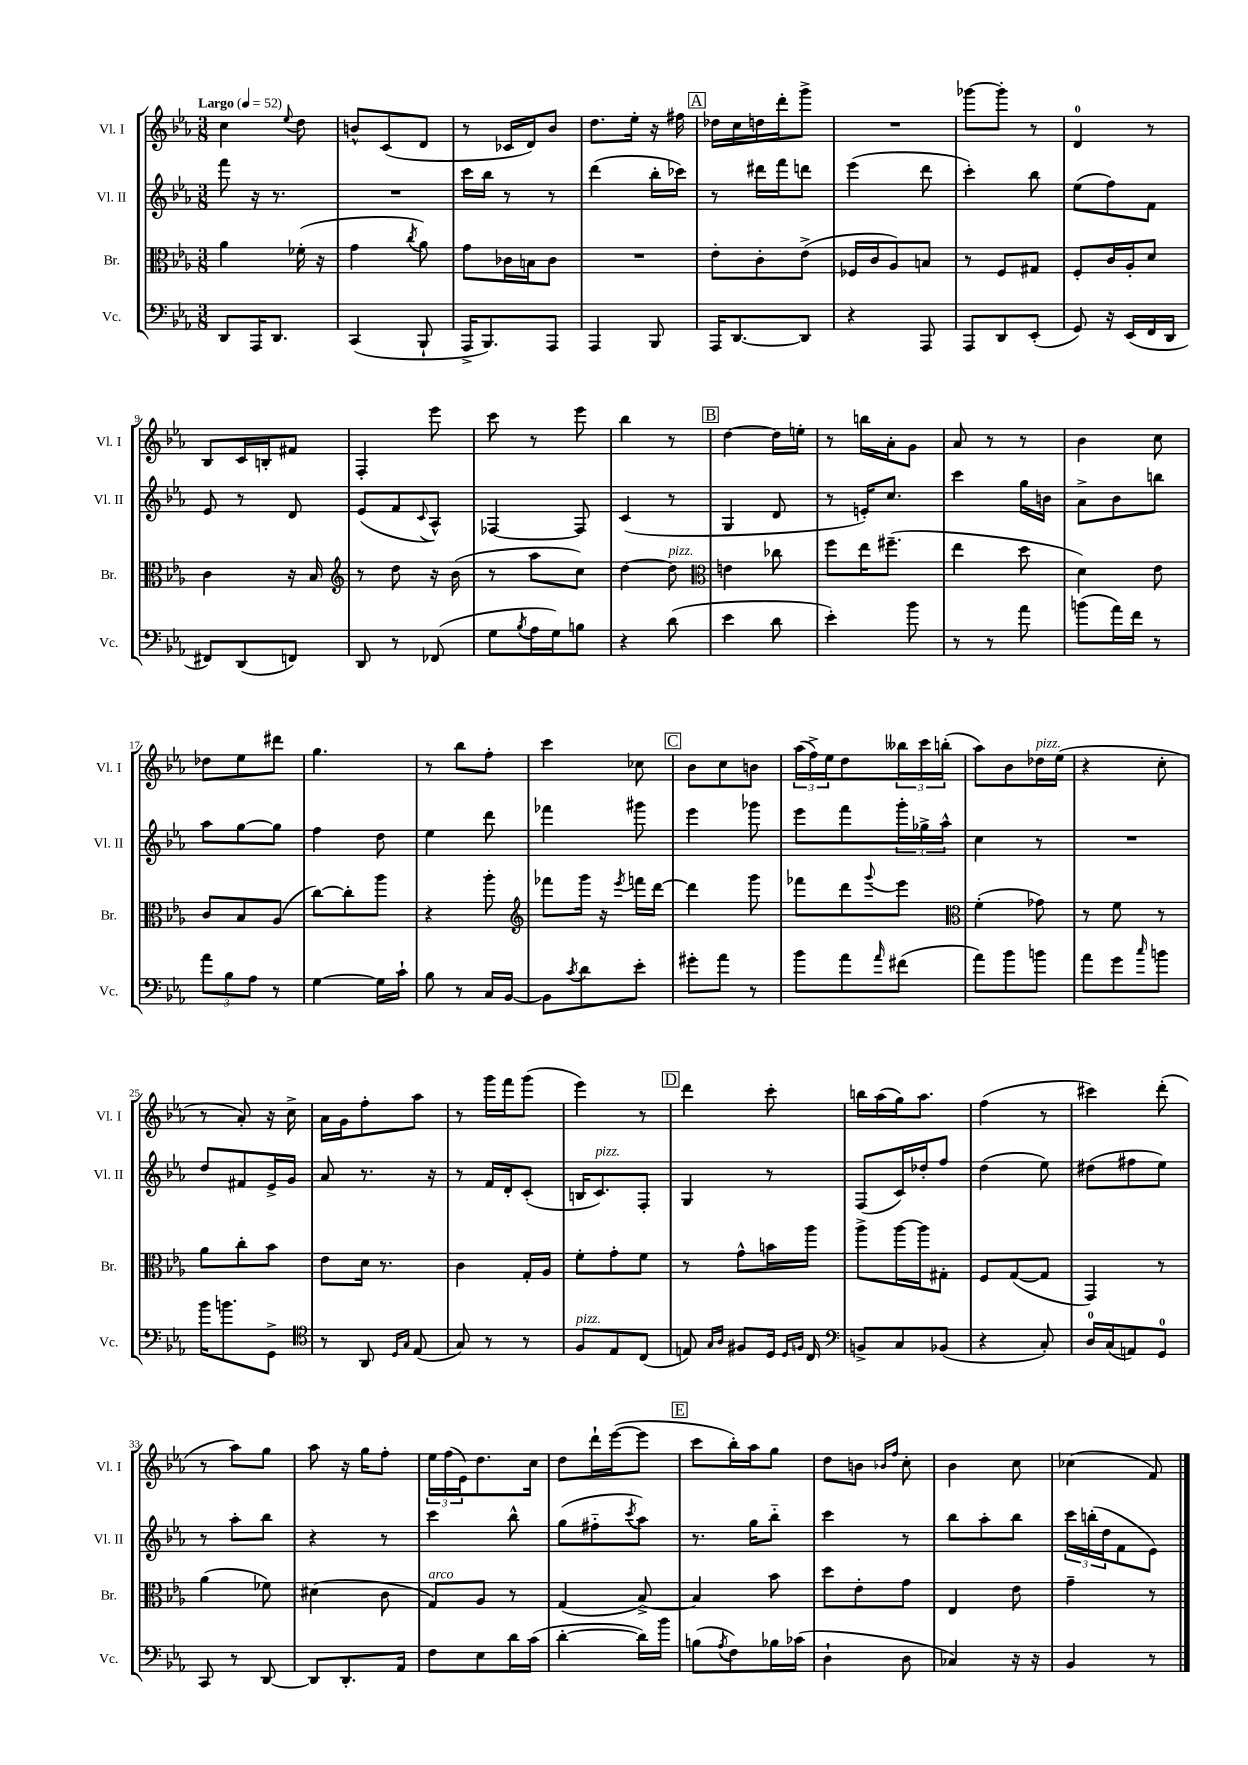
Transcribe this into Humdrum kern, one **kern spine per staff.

**kern	**kern	**kern	**kern
*part4	*part3	*part2	*part1
*staff4	*staff3	*staff2	*staff1
*I"Vc.	*I"Br.	*I"Vl. II	*I"Vl. I
*I'Vc.	*I'Br.	*I'Vl. II	*I'Vl. I
*clefF4	*clefC3	*clefG2	*clefG2
*k[b-e-a-]	*k[b-e-a-]	*k[b-e-a-]	*k[b-e-a-]
*M3/8	*M3/8	*M3/8	*M3/8
*MM52	*MM52	*MM52	*MM52
=1	=1	=1	=1
!	!	!	!LO:TX:a:B:t=Largo
8DD/L	4a-\	8fff\	4cc\
16AAA-/K	.	16r	.
8.DD/J	.	8.r	.
.	.	.	8qqee-/
.	(16f-X'\	.	8dd\
.	16r	.	.
=2	=2	=2	=2
(4CC/	4g\	4.r	8bn^^/L
.	.	.	(8c/
.	8qcc/	.	.
8BBB-`/	8a-\)	.	8d/J
=3	=3	=3	=3
16AAA-^/KL	8g\L	16ccc\LL	8r
8.BBB-/)	.	16bb-\JJ	.
.	16c-X\L	8r	16c-X/LL
.	16Bn\J	.	16d/J)
8AAA-/J	8c-\J	8r	8b-/J
=4	=4	=4	=4
4AAA-/	4.r	(4ddd\	8.dd\L
.	.	.	16ee-'\Jk
8BBB-/	.	16bb-'\LL	16r
.	.	16ccc-X\JJ)	16ff#X\
!!LO:REH:place=s1:t=A
=5	=5	=5	=5
16AAA-/KL	8e-'\L	8r	16dd-X\LL
[8.DD/	.	.	16cc\
.	8c'\	16ddd#X\LL	16ddn\
.	.	16fff\J	16ddd'\J
8DD/J]	(8e-^\J	8dddn\J	8ggg^\J
=6	=6	=6	=6
4r	16F-X/LL	(4eee-\	4.r
.	16c/J	.	.
.	8A-/)	.	.
8AAA-/	8Bn/J	8ddd\	.
=7	=7	=7	=7
8AAA-/L	8r	4ccc'\)	[8ggg-X\L
8DD/	8F/L	.	8ggg-'\J]
(8EE-'/J	8G#X/J	8bb-\	8r
=8	=8	=8	=8
8GG/)	8F'/L	(8ee-\L	4d/
16r	16c/L	8ff\)	.
(16EE-/LL	16A-'/J	.	.
16FF/	8d/J	8f\J	8r
16DD/JJ	.	.	.
!!LO:LB:g=z
=9	=9	=9	=9
8FF#X/L)	4c\	8e-/	8B-/L
(8DD/	.	8r	16c/L
.	.	.	16Bn'/J
8FFn/J)	16r	8d/	8f#X/J
.	16B-/	.	.
=10	=10	=10	=10
*	*clefG2	*	*
8DD/	8r	(8e-/L	4F'/
8r	8dd\	8f/	.
.	.	8qqc/	.
(8FF-X/	16r	8A-^^/J)	8eee-\
.	(16b-\	.	.
=11	=11	=11	=11
8G\L	8r	[4F-X/	8ccc\
8qB-/	.	.	.
16A-\L	8aa-\L	.	8r
16G\J)	.	.	.
8Bn\J	8cc\J)	8F-/]	8eee-\
=12	=12	=12	=12
4r	[4dd\	(4c/	4bb-\
!	!LO:TX:a:i:t=pizz.	!	!
(8d\	8dd\]	8r	8r
!!LO:REH:place=s1:t=B
=13	=13	=13	=13
*	*clefC3	*	*
4e-\	4en\	4G/	[4dd\
8d\	8cc-X\	8d/	16dd\LL]
.	.	.	16een'\JJ
=14	=14	=14	=14
4e-'\)	8ff\L	8r	8r
.	16ee-\K	16en'/KL)	16bbn\LL
.	(8.ff#X~\J	8.cc/J	16a-'\J
8b-\	.	.	8g\J
=15	=15	=15	=15
8r	4ee-\	4ccc\	8a-/
8r	.	.	8r
8a-\	8dd\	16gg\LL	8r
.	.	16bn\JJ	.
=16	=16	=16	=16
(8bn\L	4d\)	8a-^\L	4b-\
16a-\L)	.	8b-\	.
16f\JJ	.	.	.
8r	8e-\	8bbn\J	8cc\
!!LO:LB:g=z
=17	=17	=17	=17
12a-\L	8c/L	8aa-\L	8dd-X\L
12B-\	.	.	.
.	8B-/	[8gg\	8ee-\
12A-\J	.	.	.
8r	(8A-/J	8gg\J]	8ddd#X\J
=18	=18	=18	=18
[4G\	[8cc\L)	4ff\	4.gg\
.	8cc'\]	.	.
16G\LL]	8aa-\J	8dd\	.
16c`\JJ	.	.	.
=19	=19	=19	=19
8B-\	4r	4ee-\	8r
8r	.	.	8bb-\L
16C/LL	8aa-'\	8ddd\	8ff'\J
[16BB-/JJ	.	.	.
=20	=20	=20	=20
*	*clefG2	*	*
8BB-\L]	8fff-X\L	4fff-X\	4ccc\
8qc/	.	.	.
8d\	16ggg\Jk	.	.
.	16r	.	.
.	8qeee-/	.	.
8e-'\J	16fffn\LL	8ggg#X\	8cc-X\
.	[16ddd\JJ	.	.
!!LO:REH:place=s1:t=C
=21	=21	=21	=21
8g#X'\L	4ddd\]	4eee-\	8b-\L
8a-\J	.	.	8cc\
8r	8ggg\	8ggg-X\	8bn\J
=22	=22	=22	=22
8b-\L	8fff-X\L	8eee-\L	(24aa-\LL
.	.	.	24ff^\)
.	.	.	24ee-\J
8a-\	8ddd\	8fff\	8dd\
16qqa-/	8qqggg/	.	.
(8f#X\J	8eee-\J	24ggg'\L	24bb--X\L
.	.	24gg-X^\	24ccc\
.	.	24aa-^^\JJ	(24bbn'\JJ
=23	=23	=23	=23
*	*clefC3	*	*
8a-\L)	(4f'\	4cc\	8aa-\L)
8b-\	.	.	8b-\
!	!	!	!LO:TX:a:i:t=pizz.
8bn\J	8g-X\)	8r	16dd-X\L
.	.	.	(16ee-\JJ
=24	=24	=24	=24
8a-\L	8r	4.r	4r
8g\	8f\	.	.
16qqcc/	.	.	.
8bn\J	8r	.	8cc'\
!!LO:LB:g=z
=25	=25	=25	=25
16b-\KL	8a-\L	8dd/L	8r
8.bn\	.	.	.
.	8cc'\	8f#X/	8a-'/)
8GG^\J	8b-\J	16e-^/L	16r
.	.	16g/JJ	16cc^\
=26	=26	=26	=26
*clefC4	*	*	*
8r	8e-\L	8a-/	16a-\LL
.	.	.	16g\J
8AA-/	16d\Jk	8.r	8ff'\
.	8.r	.	.
16qqD/LL	.	.	.
16qqG/JJ	.	.	.
(8E-/	.	.	8aa-\J
.	.	16r	.
=27	=27	=27	=27
8G/)	4c\	8r	8r
8r	.	16f/LL	16ggg\LL
.	.	16d'/J	16fff\J
8r	16G'/LL	(8c'/J	(8ggg\J
.	16A-/JJ	.	.
=28	=28	=28	=28
!LO:TX:a:i:t=pizz.	!	!	!
8F/L	8f'\L	16Bn/KL	4eee-\)
!	!	!LO:TX:a:i:t=pizz.	!
.	.	8.c/)	.
8E-/	8g'\	.	.
(8C/J	8f\J	8F'/J	8r
!!LO:REH:place=s1:t=D
=29	=29	=29	=29
8En/)	8r	4G/	4ddd\
16qqG/LL	.	.	.
16qqA-/JJ	.	.	.
8F#X/L	8g^^\L	.	.
16D/Jk	16bn\L	8r	8ccc'\
16qqD/LL	.	.	.
16qqFn/JJ	.	.	.
16C/	16aa-\JJ	.	.
=30	=30	=30	=30
*clefF4	*	*	*
8BBn^/L	8aa-^\L	(8F/L	16bbn\LL
.	.	.	(16aa-\
8C/	[16aa-\L	16c/L)	16gg\J)
.	16aa-\J]	16dd-X'/J	8.aa-\J
(8BB-X/J	8G#X'\J	8ff/J	.
=31	=31	=31	=31
4r	8F/L	(4dd\	(4ff\
.	([8G/	.	.
8C'/)	8G/J]	8ee-\)	8r
=32	=32	=32	=32
16D/LL	4GG/)	(8dd#X\L	4ccc#X\)
(16C/J	.	.	.
8AAn/)	.	8ff#X\	.
8GG/J	8r	8ee-\J)	(8ddd'\
!!LO:LB:g=z
=33	=33	=33	=33
8CC/	(4a-\	8r	8r
8r	.	8aa-'\L	8aa-\L)
[8DD/	8f-X\)	8bb-\J	8gg\J
=34	=34	=34	=34
8DD/L]	(4d#X\	4r	8aa-\
8.DD'/	.	.	16r
.	.	.	16gg\KL
.	8c\	8r	8ff'\J
16AA-/Jk	.	.	.
=35	=35	=35	=35
!	!LO:TX:a:i:t=arco	!	!
8F\L	8G/L)	4ccc\	24ee-\LL
.	.	.	(24ff\
.	.	.	24e-\J)
8E-\	8A-/J	.	8.dd\
16d\L	8r	8bb-^^\	.
(16c\JJ	.	.	16cc\Jk
=36	=36	=36	=36
[4d'\	(4G/	(8gg\L	8dd\L
.	.	8ff#X\	16ddd`\L
.	.	.	([16eee-\J
.	.	8qccc/	.
16d\LL])	[8B-^/)	8aa-\J)	8eee-\J]
16b-\JJ	.	.	.
!!LO:REH:place=s1:t=E
=37	=37	=37	=37
(8Bn\L	4B-/]	8.r	8ccc\L
8qA-/	.	.	.
8F\)	.	.	16bb-'\L)
.	.	16gg\KL	16aa-\J
16B-X\L	8b-\	8bb-\J	8gg\J
(16c-X\JJ	.	.	.
=38	=38	=38	=38
4D`\	8dd\L	4ccc\	8dd\L
.	8e-'\	.	8bn\J
.	.	.	16qqb-X/LL
.	.	.	16qqff/JJ
8D\	8g\J	8r	8cc'\
=39	=39	=39	=39
4C-X/)	4E-/	8bb-\L	4b-\
.	.	8aa-'\	.
16r	8e-\	8bb-\J	8cc\
16r	.	.	.
=40	=40	=40	=40
4BB-/	4g~\	24ccc\LL	(4cc-X\
.	.	(24bbn'\	.
.	.	24dd\J	.
.	.	8f\	.
8r	8r	8e-\J)	8f/)
==	==	==	==
*-	*-	*-	*-
